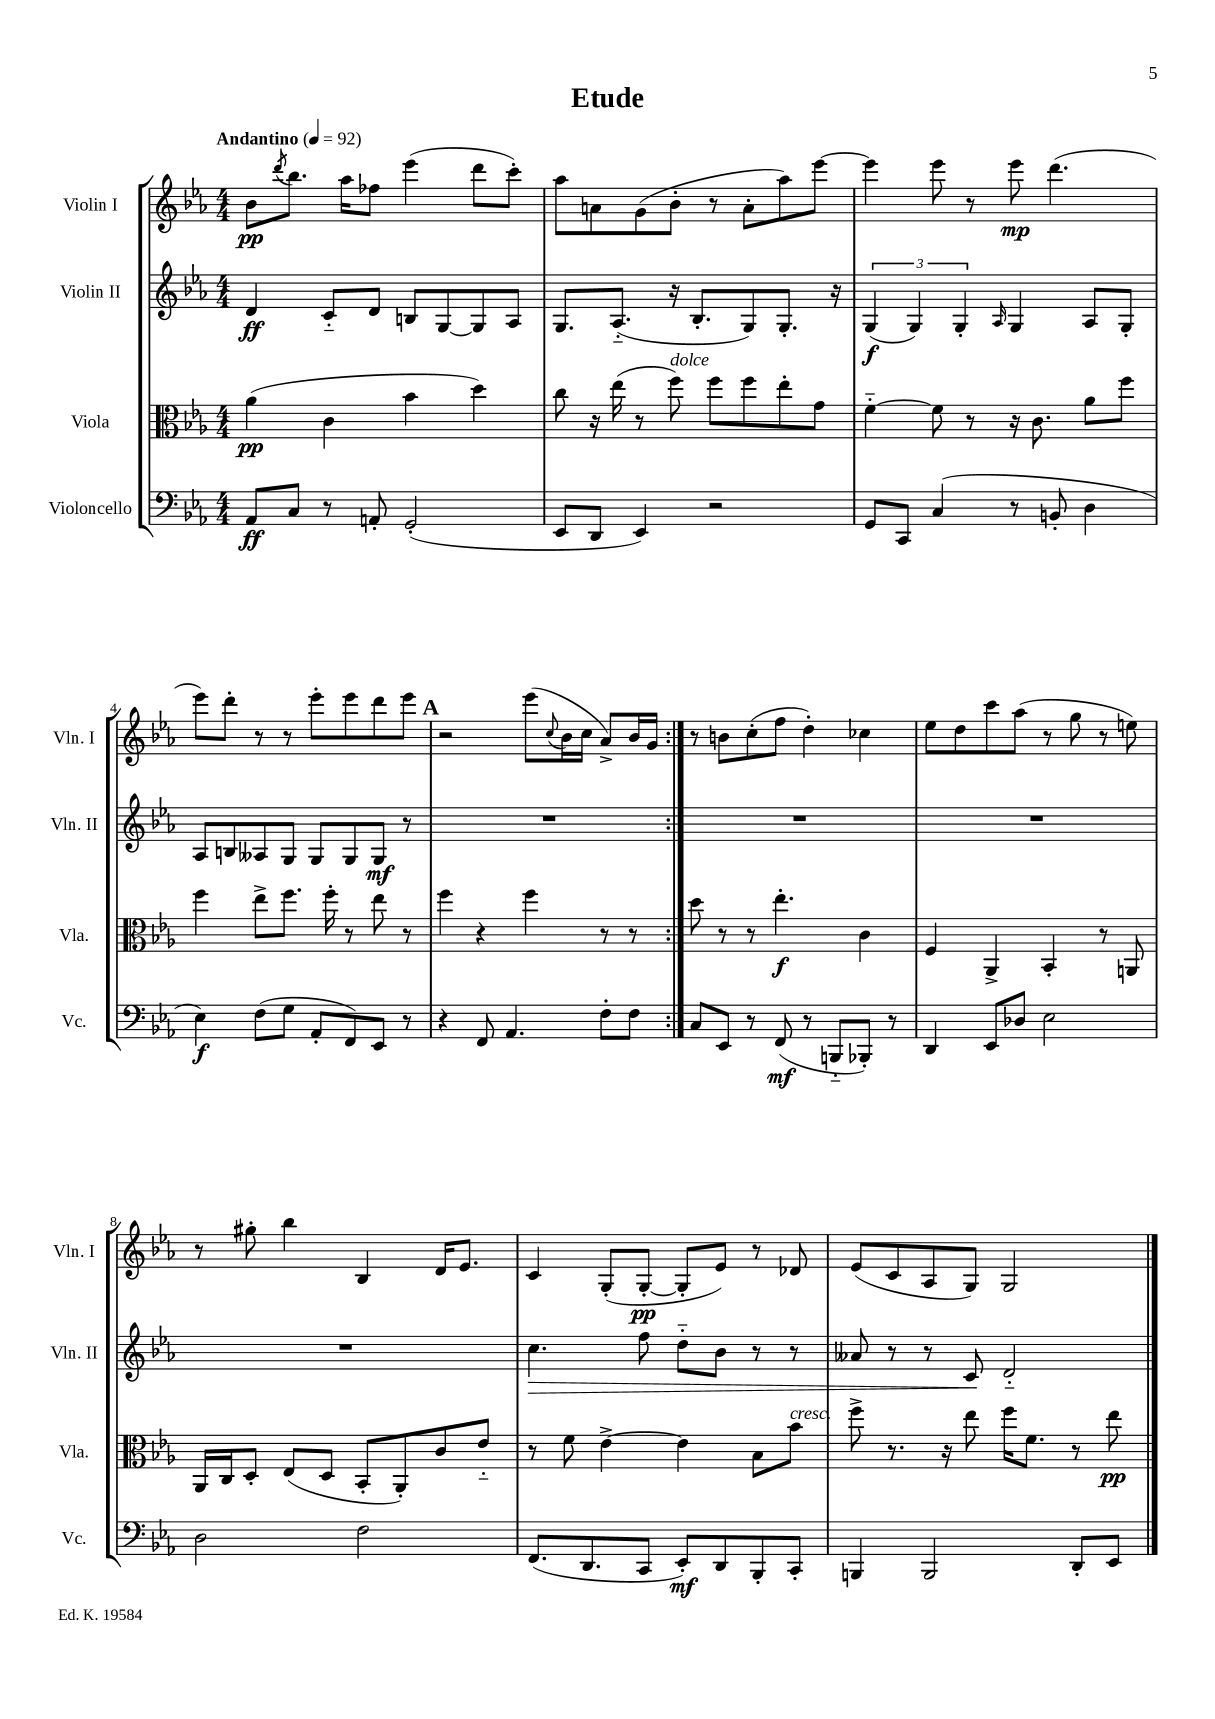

**kern	**kern	**kern	**kern
*staff4	*staff3	*staff2	*staff1
*clefF4	*clefC3	*clefG2	*clefG2
*k[b-e-a-]	*k[b-e-a-]	*k[b-e-a-]	*k[b-e-a-]
*M4/4	*M4/4	*M4/4	*M4/4
*MM92	*MM92	*MM92	*MM92
8AA-	(4a-	4d	8b-
.	.	.	8qddd
8C	.	.	8.bb-
8r	4c	8c'~	.
.	.	.	16aa-
8AA'	.	8d	8ff-
(2GG'	4b-	8B	(4eee-
.	.	[8G	.
.	4dd)	8G]	8ddd
.	.	8A-	8ccc')
=	=	=	=
8EE-	8cc	8.G	8aa-
8DD	16r	.	8a
.	(16ee-	(8.A-'~	.
4EE-)	8r	.	(8g
.	8ff)	16r	8b-'
.	.	8.B-'	.
2r	8ff	.	8r
.	8ff	8G)	8a'
.	8ee-'	8.G'	8aa-)
.	8g	.	[8eee-
.	.	16r	.
=	=	=	=
8GG	[4f'~	(6G	4eee-]
8CC	.	.	.
.	.	6G)	.
(4C	8f]	.	8eee-
.	.	6G'	.
.	8r	.	8r
.	.	16qqA-	.
8r	16r	4G	8eee-
.	8.c	.	.
8BB'	.	.	(4.ddd
4D	8a-	8A-	.
.	8ff	8G'	.
=	=	=	=
4E-)	4ff	8A-	8eee-)
.	.	8B	8ddd'
(8F	8ee-^	8A--	8r
8G	8.ff	8G	8r
8AA-'	.	8G	8eee-'
.	16ff'	.	.
8FF)	8r	8G	8eee-
8EE-	8ee-	8G	8ddd
8r	8r	8r	8eee-
=	=	=	=
4r	4ff	1r	2r
8FF	4r	.	.
4.AA-	.	.	.
.	4ff	.	(8eee-
.	.	.	8qqcc
.	.	.	16b-
.	.	.	16cc
8F'	8r	.	8a-^)
8F	8r	.	16b-
.	.	.	16g
=:|!	=:|!	=:|!	=:|!
8C	8dd	1r	8r
8EE-	8r	.	8b
8r	8r	.	(8cc'
(8FF	4.ee-'	.	8ff
8r	.	.	4dd')
8BBB'~	.	.	.
8BBB-')	4c	.	4cc-
8r	.	.	.
=	=	=	=
4DD	4F	1r	8ee-
.	.	.	8dd
8EE-	4AA-^	.	8ccc
8D-	.	.	(8aa-
2E-	4BB-'	.	8r
.	.	.	8gg
.	8r	.	8r
.	8AA	.	8ee)
=	=	=	=
2D	16AA-	1r	8r
.	16C	.	.
.	8D'	.	8gg#'
.	(8E-	.	4bb-
.	8D	.	.
2F	8BB-'	.	4B-
.	8AA-')	.	.
.	8c	.	16d
.	.	.	8.e-
.	8e-'~	.	.
=	=	=	=
(8.FF	8r	4.cc	4c
.	8f	.	.
8.DD	.	.	.
.	[4e-^	.	(8G'
8CC	.	8ff	[8G'
8EE-')	4e-]	8dd'~	8G']
8DD	.	8b-	8e-)
8BBB-'	8B-	8r	8r
8CC'	8b-	8r	8d-
=	=	=	=
4BBB	8ff^	8a--	(8e-
.	8.r	8r	8c
2BBB	.	8r	8A-
.	16r	.	.
.	8ee-	8c	8G)
.	16ff	2d'~	2G
.	8.f	.	.
8DD'	8r	.	.
8EE-	8ee-	.	.
==	==	==	==
*-	*-	*-	*-
